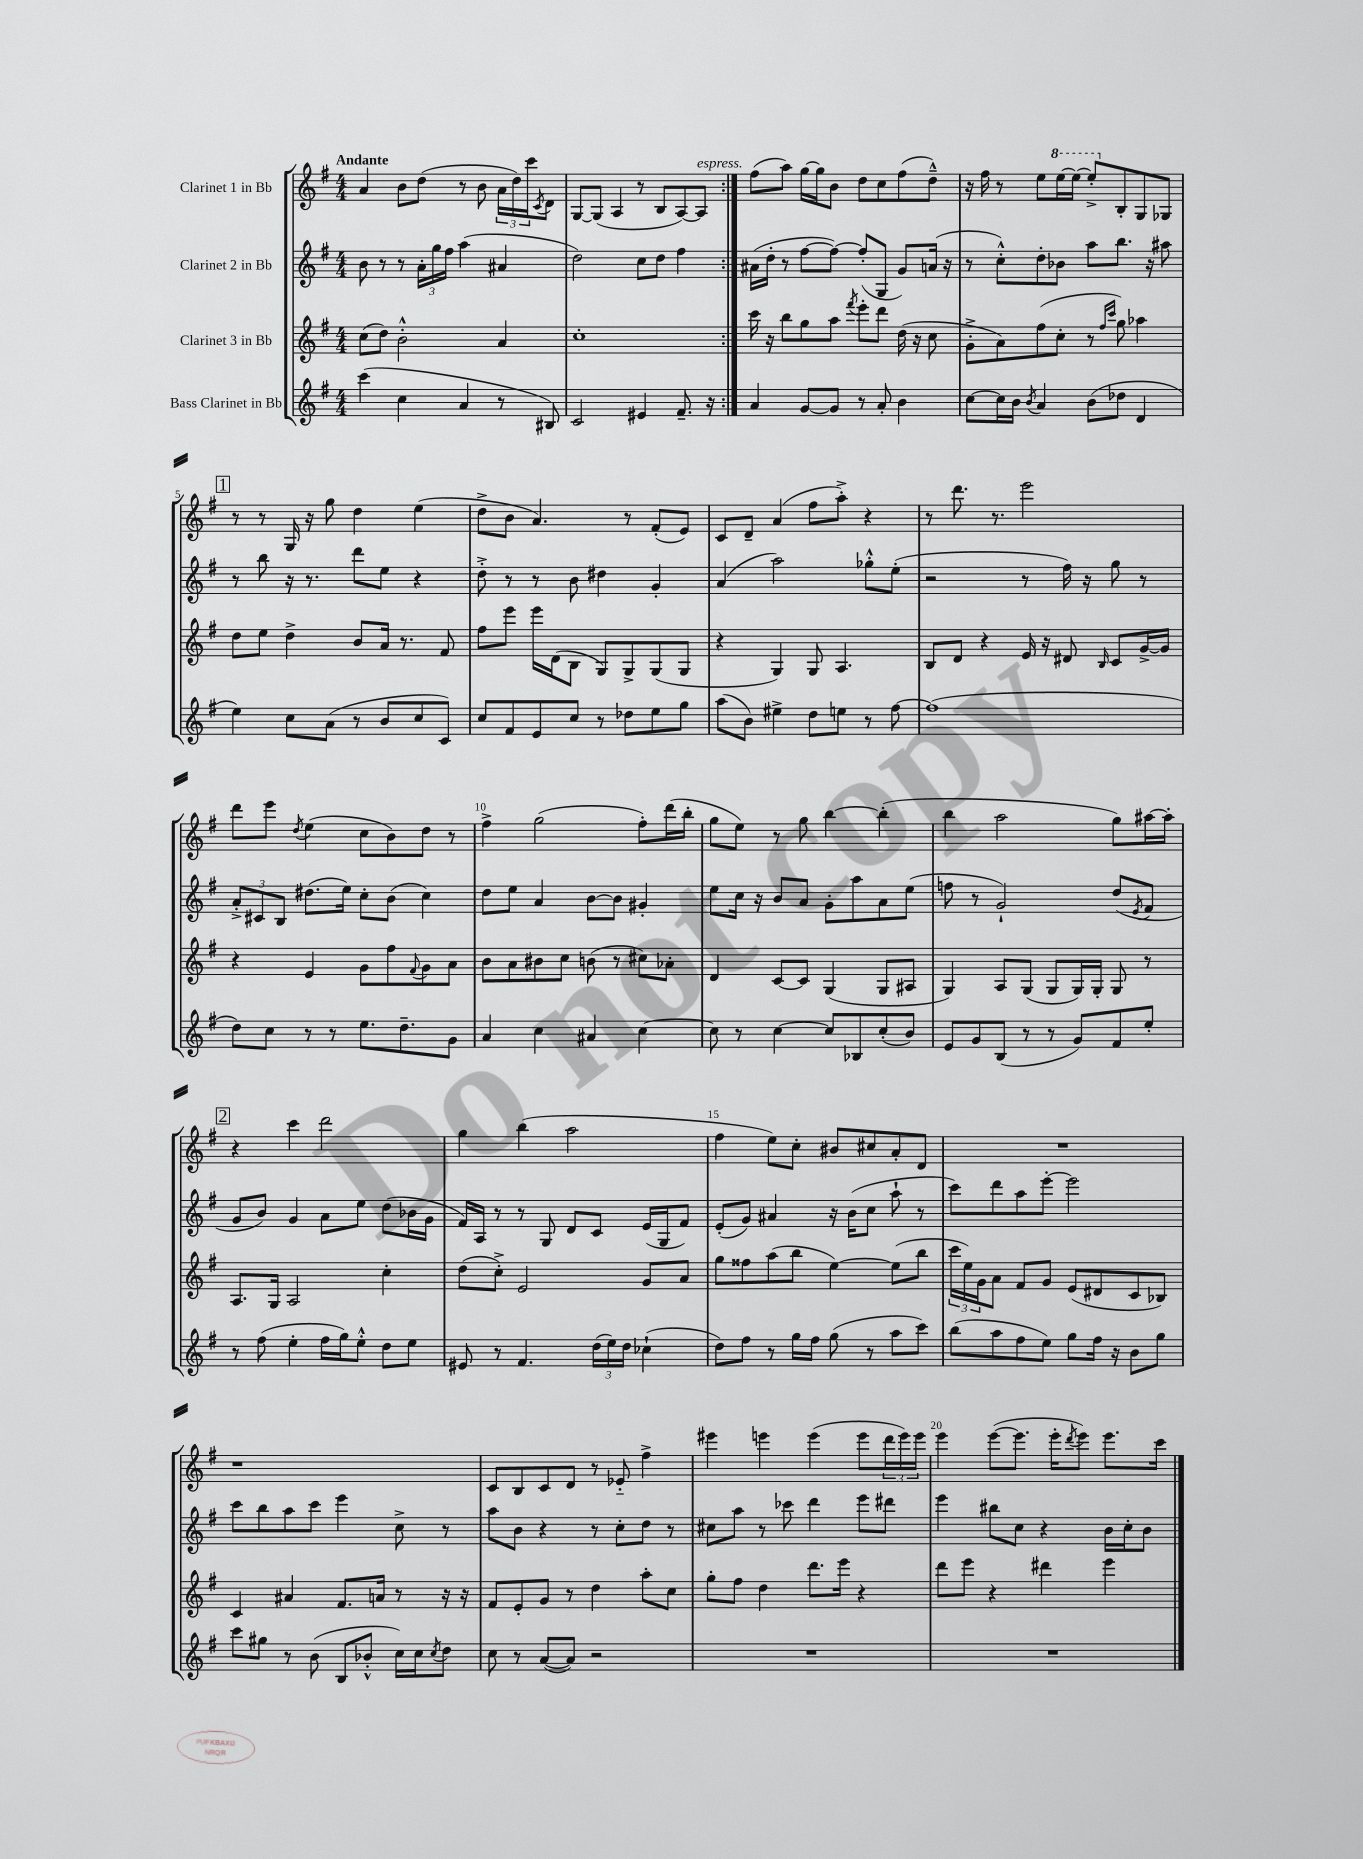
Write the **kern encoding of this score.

**kern	**kern	**kern	**kern
*staff4	*staff3	*staff2	*staff1
*clefG2	*clefG2	*clefG2	*clefG2
*k[f#]	*k[f#]	*k[f#]	*k[f#]
*M4/4	*M4/4	*M4/4	*M4/4
(4ccc	(8cc	8b	4a
.	8dd)	8r	.
4cc	2b'^^	8r	8b
.	.	24a'	(8dd
.	.	24gg	.
.	.	24ff#	.
4a	.	(4aa	8r
.	.	.	8b
8r	4a	4a#	24a
.	.	.	24dd)
.	.	.	24ccc
.	.	.	8qc
8B#)	.	.	8d
=	=	=	=
2c	1cc'	2dd)	[8G
.	.	.	(8G]
.	.	.	4A
4e#	.	8cc	8r
.	.	8dd	8B
8.f#~	.	4ff#	[8A)
.	.	.	8A]
16r	.	.	.
=:|!	=:|!	=:|!	=:|!
4a	16ccc	(16a#	(8ff#
.	16r	16dd'	.
.	8bb	8r	8aa)
[8g	8gg	[8ff#	[16gg
.	.	.	16gg]
8g]	8aa	8ff#_)	8b
.	8qfff#	.	.
8r	8eee'	(8ff#']	8dd
8a'	8ddd	8G	8cc
4b	(16dd	8g)	(8ff#
.	16r	.	.
.	8cc	(16a	8dd~^^)
.	.	16r	.
=	=	=	=
[8cc	8g'^	8r	16r
.	.	.	16ff#
16cc]	8a)	8cc'^^)	8r
16b	.	.	.
8qb	.	.	.
4a	(8ff#	8dd'	8ee
.	8cc'	8b-	[16eee
.	.	.	16eee_
(8b	8r	8aa	8eee'^]
.	16qqff#	.	.
.	16qqccc	.	.
8dd-	8gg)	8.bb	8B'
4d	4aa-	.	8G
.	.	16r	.
.	.	8aa#	8G-
=	=	=	=
4ee)	8dd	8r	8r
.	8ee	8bb	8r
8cc	4dd^	16r	16G
.	.	8.r	16r
(8a	.	.	8gg
8r	8b	8ddd	4dd
8b	16a	8ee	.
.	8.r	.	.
8cc	.	4r	(4ee
8c)	8f#	.	.
=	=	=	=
8cc	8ff#	8dd'^	8dd^
8f#	8eee	8r	8b
8e	16eee	8r	4.a)
.	(16d	.	.
8cc	8B	8b	.
8r	8G)	4dd#	.
8dd-	8G^	.	8r
8ee	(8G	4g'	(8f#'
8gg	8G	.	8e)
=	=	=	=
(8aa	4r	(4a	8c
8b)	.	.	8d~
4ee#^	4G)	2aa)	(4a
8dd	8G	.	8ff#
8ee	4.A	.	8aa'^)
8r	.	8gg-'^^	4r
[8ff#	.	(8ee'	.
=	=	=	=
(1ff#]	8B	2r	8r
.	8d	.	8.ddd
.	4r	.	.
.	.	.	8.r
.	16e	8r	2eee
.	16r	.	.
.	8d#	16ff#)	.
.	.	16r	.
.	16qqB	.	.
.	8c	8gg	.
.	[16g^	8r	.
.	16g]	.	.
=	=	=	=
8dd)	4r	12a'^	8ddd
.	.	12c#	.
8cc	.	.	8eee
.	.	12B	.
.	.	.	8qdd
8r	4e	(8.dd#	(4ee
8r	.	.	.
.	.	16ee)	.
8.ee	8g	8cc'	8cc
.	8ff#	(8b	8b)
8.dd~	.	.	.
.	8qqf#	.	.
.	8g	4cc)	8dd
8g	8a	.	8r
=	=	=	=
4a	8b	8dd	4ff#^
.	8a	8ee	.
4cc	8b#	4a	(2gg
.	8cc	.	.
4a#	(8b	[8b	.
.	8r	8b]	.
[4cc	8cc#)	4g#'	8ff#')
.	8a-'	.	(16ddd
.	.	.	16bb'
=	=	=	=
8cc]	4d	8ee	8gg
8r	.	16cc	8ee)
.	.	16r	.
[4cc	[8c	8b	8r
.	8c]	8a	8gg
8cc]	(4G	8g'	[4bb
8B-	.	8aa	.
(8cc'	8G	8a	(4bb']
8b)	8A#	(8ee	.
=	=	=	=
8e	4G)	8ff	4bb
8g	.	8r	.
(8B	8A	2g`)	2aa
8r	(8G	.	.
8r	8G	.	.
8g)	16G)	.	.
.	16G'	.	.
8f#	8G	(8dd	8gg)
.	.	8qe	.
8ee'	8r	8f#	[16aa#
.	.	.	16aa#']
=	=	=	=
8r	8.A	8g	4r
(8ff#	.	8b)	.
.	16G	.	.
4ee'	2A	4g	4ccc
16ff#	.	8a	2ddd
16gg)	.	.	.
8ee'^^	.	8ee	.
8dd	4cc'	(8dd	.
8ee	.	16b-	.
.	.	16g	.
=	=	=	=
8e#	(8dd	16f#)	4gg
.	.	16A	.
8r	8cc'^)	8r	.
4.f#	2e	8r	(4bb
.	.	8G	.
.	.	8d	2aa
(24dd	.	8c	.
24ee)	.	.	.
24dd	.	.	.
(4cc-`	8g	(16e	.
.	.	16G	.
.	8a	8f#)	.
=	=	=	=
8dd)	8gg	(8e'	4ff#
8ff#	8ff##	8g)	.
8r	(8aa	4a#	8ee)
16gg	8bb	.	8cc'
16ff#	.	.	.
(8gg	[4ee)	16r	8b#
.	.	(16b	.
8r	.	8cc	8cc#
8aa	(8ee]	8aa`	8a'
8ccc)	8bb	8r	8d
=	=	=	=
(8bb	24ccc	8ccc)	1r
.	24ee)	.	.
.	24g	.	.
8aa	8a	8ddd	.
8ff#	8f#	8aa	.
8ee)	8g	[8eee'	.
8gg	(8e	2eee]	.
16ff#	8d#	.	.
16r	.	.	.
8b	8c	.	.
8gg	8B-)	.	.
=	=	=	=
8ccc	4c	8ccc	1r
8gg#	.	8bb	.
8r	4a#	8aa	.
(8b	.	8ccc	.
8B	8.f#	4eee	.
8b-'^^	.	.	.
.	16a	.	.
16cc)	8r	8cc^	.
16cc	.	.	.
8qcc	.	.	.
8dd	16r	8r	.
.	16r	.	.
=	=	=	=
8cc	8f#	8aa	8c
8r	8e'	8b	8B
([8a	8g	4r	8c
8a])	8r	.	8d
2r	4dd	8r	8r
.	.	8cc'	8e-'~
.	8aa'	8dd	4ff#^
.	8cc	8r	.
=	=	=	=
1r	8gg'	8cc#	4eee#
.	8ff#	8aa	.
.	4dd	8r	4eee
.	.	8ccc-	.
.	8.ddd	4ddd	(4eee
.	16eee	.	.
.	4r	8eee	8eee
.	.	8ddd#	24ddd
.	.	.	24eee)
.	.	.	24eee
=	=	=	=
1r	8ddd	4eee	4eee
.	8eee	.	.
.	4r	8bb#	([8eee
.	.	8cc	8.eee]
.	4ddd#	4r	.
.	.	.	16eee'
.	.	.	8qddd
.	.	.	8eee)
.	4eee	16b	8.eee
.	.	16cc'	.
.	.	8b	.
.	.	.	16ccc
==	==	==	==
*-	*-	*-	*-
